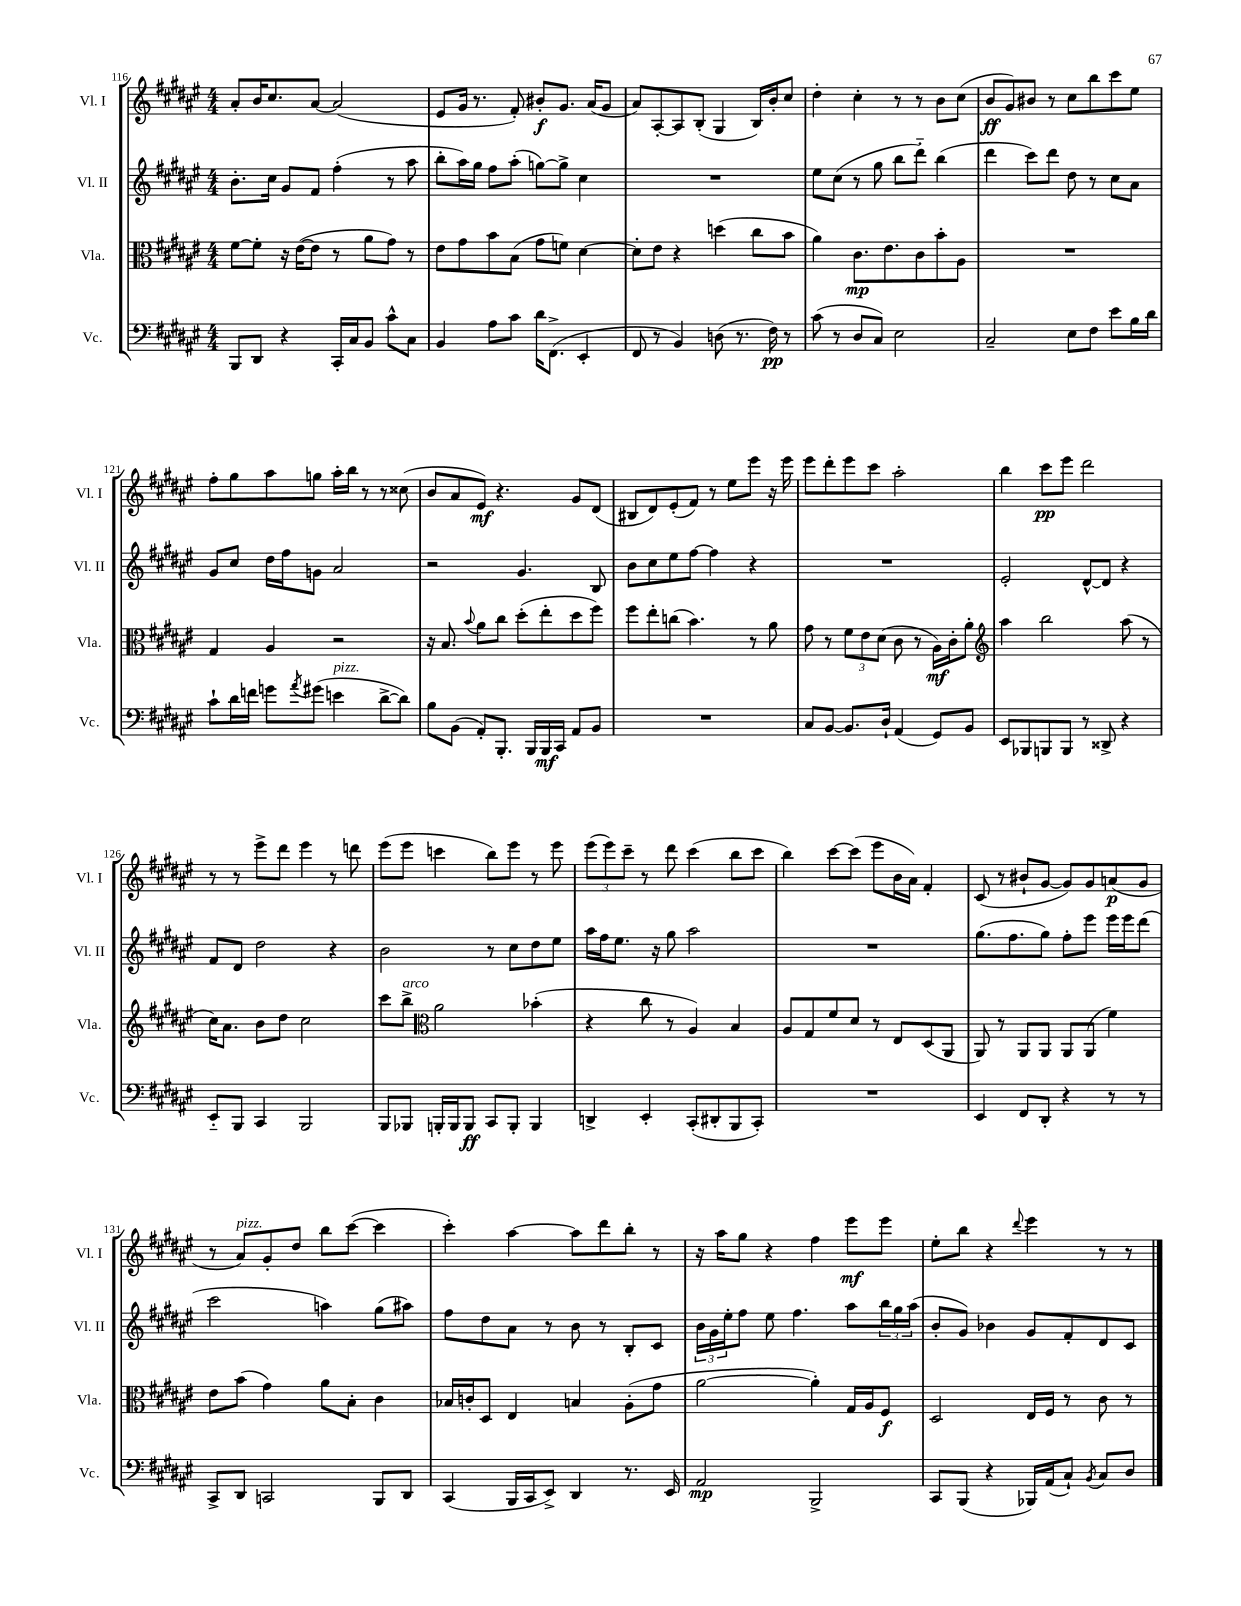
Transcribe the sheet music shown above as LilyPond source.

<<
\new StaffGroup <<
\new Staff = "s0" \with { instrumentName = "Vl. I" shortInstrumentName = "Vl. I" } {
    \clef treble \key fis \major \numericTimeSignature \time 4/4
    ais'8-. b'16 cis''8. ais'8~ ais'2( |
    eis'8 gis'16 r8. fis'8-.) bis'8-.\f gis'8. ais'16( gis'8 |
    ais'8) ais8~-. ais8 b8-.( gis4 b16) b'16-. cis''8 |
    dis''4-. cis''4-. r8 r8 b'8 cis''8( |
    b'8\ff gis'8) bis'8 r8 cis''8 b''8 cis'''8 eis''8 |
    fis''8-. gis''8 ais''8 g''8 ais''16-. b''16 r8 r8 cisis''8( |
    b'8 ais'8 eis'8\mf) r4. gis'8 dis'8( |
    bis8 dis'8) eis'8-.( fis'8) r8 eis''8 eis'''8 r16 eis'''16 |
    eis'''8 dis'''8-. eis'''8 cis'''8 ais''2-. |
    b''4 cis'''8\pp eis'''8 dis'''2 |
    r8 r8 eis'''8-> dis'''8 eis'''4 r8 d'''8 |
    eis'''8( eis'''8 c'''4 b''8) eis'''8 r8 eis'''8 |
    \tuplet 3/2 { eis'''8( eis'''8) cis'''8-- } r8 dis'''8 cis'''4( b''8 cis'''8 |
    b''4) cis'''8~ cis'''8( eis'''8 b'16 ais'16) fis'4-. |
    cis'8( r8 bis'8-! gis'8~ gis'8) gis'8 a'8\p( gis'8 |
    r8 ais'8^\markup { \italic "pizz." }) gis'8-. dis''8 b''8 cis'''8~( cis'''4 |
    cis'''4-.) ais''4~ ais''8 dis'''8 b''8-. r8 |
    r16 ais''16 gis''8 r4 fis''4 eis'''8\mf eis'''8 |
    eis''8-. b''8 r4 \appoggiatura { dis'''8 } eis'''4 r8 r8 \bar "|." |
}
\new Staff = "s1" \with { instrumentName = "Vl. II" shortInstrumentName = "Vl. II" } {
    \clef treble \key fis \major \numericTimeSignature \time 4/4
    b'8.-. cis''16 gis'8 fis'8 fis''4-.( r8 ais''8 |
    b''8-. ais''16) gis''16 fis''8 ais''8-.( g''8~) g''8-> cis''4 |
    R1 |
    eis''8 cis''8( r8 gis''8 b''8 dis'''8-_) b''4( |
    dis'''4 cis'''8) dis'''8 dis''8 r8 cis''8 ais'8 |
    gis'8 cis''8 dis''16 fis''16 g'8 ais'2 |
    r2 gis'4. b8 |
    b'8 cis''8 eis''8 fis''8~ fis''4 r4 |
    R1 |
    eis'2-. dis'8~-^ dis'8 r4 |
    fis'8 dis'8 dis''2 r4 |
    b'2 r8 cis''8 dis''8 eis''8 |
    ais''16 fis''16 eis''8. r16 gis''8 ais''2 |
    R1 |
    gis''8.( fis''8. gis''8) fis''8-. eis'''8 eis'''16 eis'''16 dis'''8( |
    cis'''2 a''4) gis''8( ais''8) |
    fis''8 dis''8 ais'8 r8 b'8 r8 b8-. cis'8 |
    \tuplet 3/2 { b'16 gis'16 eis''16-. } fis''8 eis''8 fis''4. ais''8 \tuplet 3/2 { b''16 gis''16 ais''16( } |
    b'8-. gis'8) bes'4 gis'8 fis'8-. dis'8 cis'8 \bar "|." |
}
\new Staff = "s2" \with { instrumentName = "Vla." shortInstrumentName = "Vla." } {
    \clef alto \key fis \major \numericTimeSignature \time 4/4
    fis'8~ fis'8-. r16 eis'16~( eis'8 r8 ais'8 gis'8) r8 |
    eis'8 gis'8 b'8 b8( gis'8 f'8) dis'4~ |
    dis'8-. eis'8 r4 d''4( cis''8 b'8 |
    ais'4) cis'8.\mp eis'8. cis'8 b'8-. ais8 |
    R1 |
    gis4 ais4 r2 |
    r16 b8. \appoggiatura { b'8 } ais'8 cis''8 dis''8-.( eis''8-. dis''8 fis''8) |
    fis''8 eis''8-. c''8( b'4.) r8 ais'8 |
    gis'8 r8 \tuplet 3/2 { fis'8 eis'8 dis'8( } cis'8 r8 ais16\mf) cis'16-. ais'8-. |
    \clef treble ais''4 b''2 ais''8( r8 |
    cis''16) ais'8. b'8 dis''8 cis''2 |
    cis'''8 b''8->^\markup { \italic "arco" } \clef alto ais'2 bes'4-.( |
    r4 cis''8 r8 ais4) b4 |
    ais8 gis8 fis'8 dis'8 r8 eis8 dis8( ais,8 |
    ais,8) r8 ais,8 ais,8 ais,8 ais,8( fis'4) |
    eis'8 b'8( gis'4) ais'8 b8-. cis'4 |
    bes16 c'16-. dis8 eis4 b4 ais8-.( gis'8 |
    ais'2~ ais'4-.) gis16 ais16 fis8\f |
    dis2 eis16 fis16 r8 cis'8 r8 \bar "|." |
}
\new Staff = "s3" \with { instrumentName = "Vc." shortInstrumentName = "Vc." } {
    \clef bass \key fis \major \numericTimeSignature \time 4/4
    b,,8 dis,8 r4 cis,16-. cis16 b,8 cis'8-^ cis8 |
    b,4 ais8 cis'8 dis'16 fis,8.->( eis,4-. |
    fis,8 r8 b,4) d8( r8. fis16\pp) r8 |
    cis'8( r8 dis8 cis8) eis2 |
    cis2-- eis8 fis8 eis'8 b16 dis'16 |
    cis'8-! dis'16 f'16 g'8 \acciaccatura { ais'8 } gis'8( e'4^\markup { \italic "pizz." } dis'8~-> dis'8) |
    b8 b,8( ais,8-.) b,,8.-. b,,16 b,,16\mf cis,16 ais,8 b,8 |
    R1 |
    cis8 b,8~ b,8. dis16-! ais,4( gis,8) b,8 |
    eis,8 bes,,8 b,,8 b,,8 r8 disis,8-> r4 |
    eis,8-_ b,,8 cis,4 b,,2 |
    b,,8 bes,,8 b,,16-. b,,16 b,,8\ff cis,8 b,,8-. b,,4 |
    d,4-> eis,4-. cis,8-.( dis,8-. b,,8 cis,8-.) |
    R1 |
    eis,4 fis,8 dis,8-. r4 r8 r8 |
    cis,8-> dis,8 c,2 b,,8 dis,8 |
    cis,4( b,,16 cis,16 eis,8->) dis,4 r8. eis,16 |
    ais,2\mp b,,2-> |
    cis,8 b,,8( r4 bes,,16) ais,16( cis8-!) \acciaccatura { b,8 } cis8 dis8 \bar "|." |
}
>>
>>
\layout { \context { \Score currentBarNumber = #116 } }
